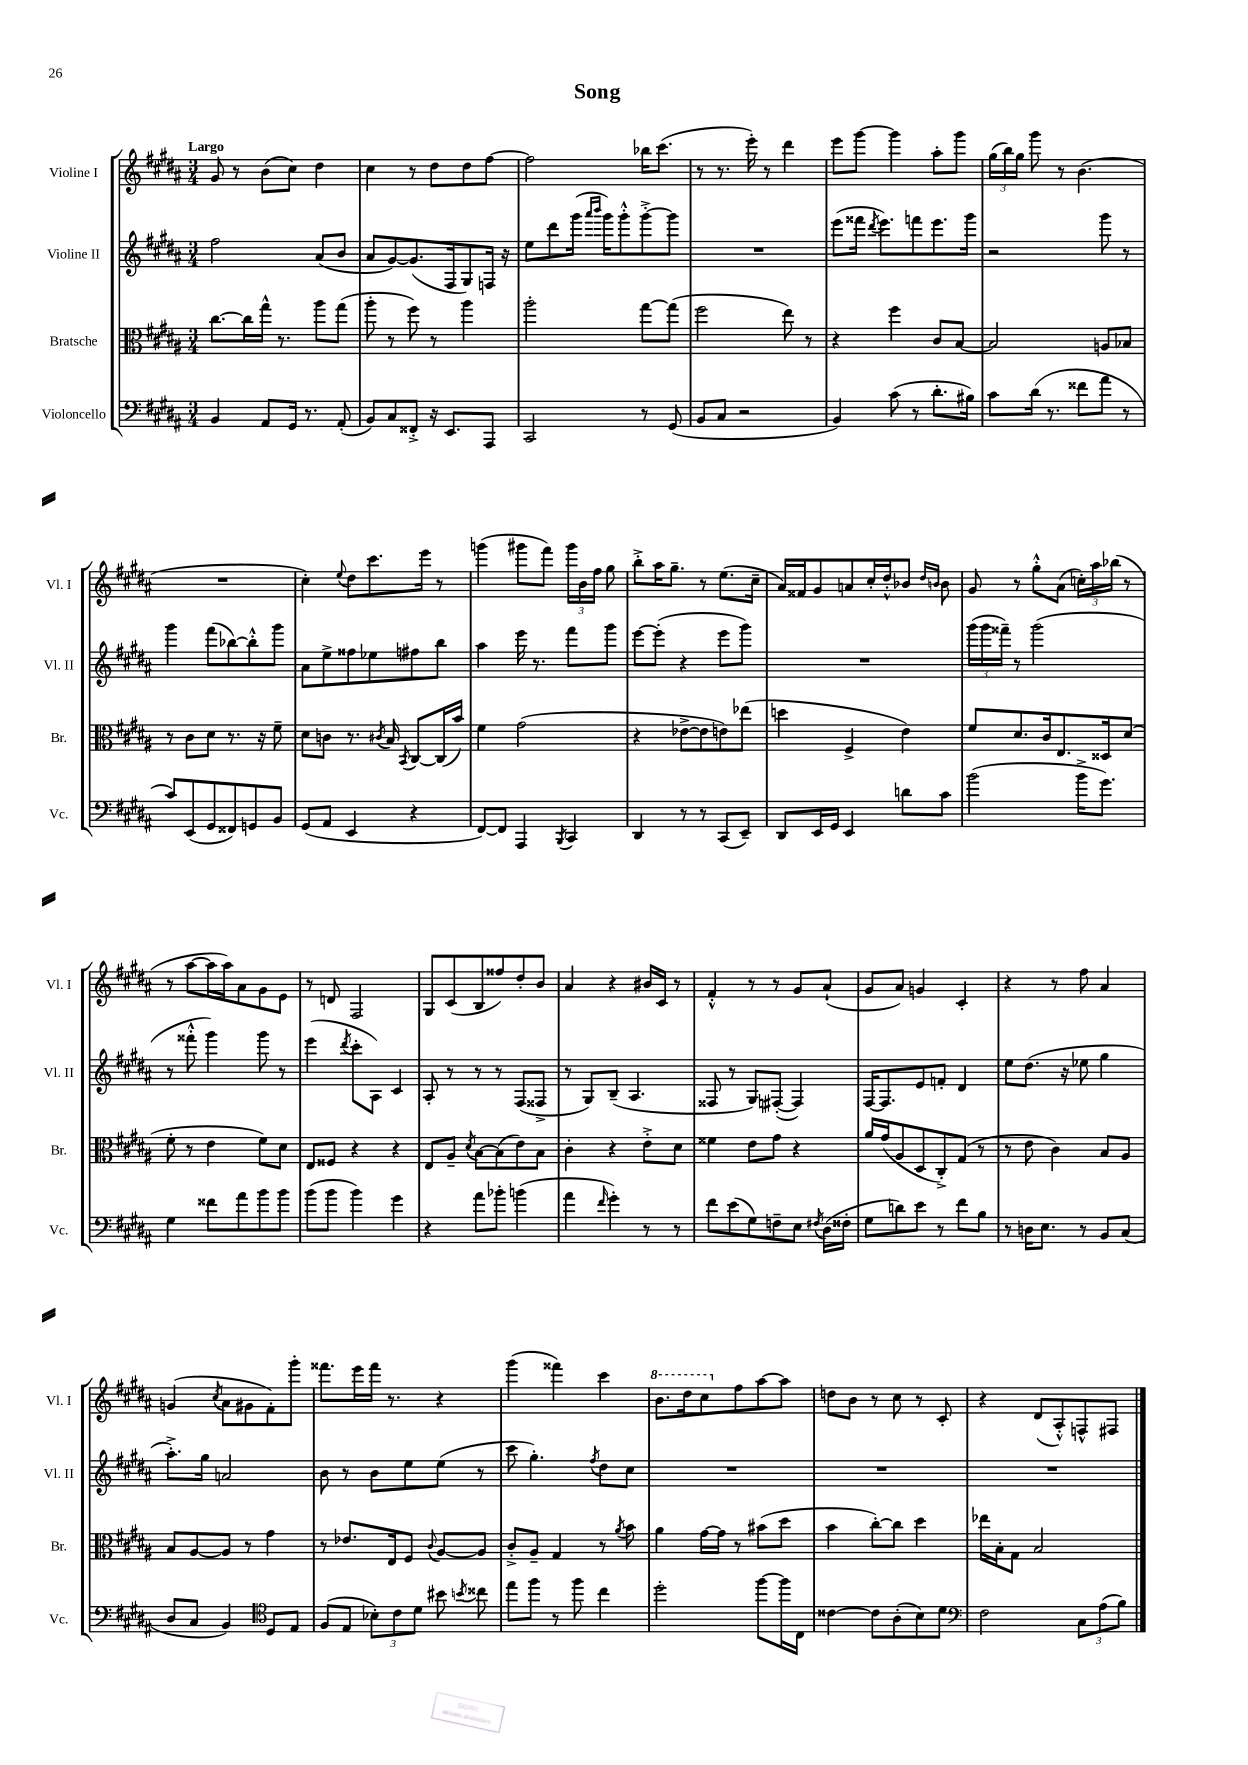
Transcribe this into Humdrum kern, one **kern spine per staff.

**kern	**kern	**kern	**kern
*part4	*part3	*part2	*part1
*staff4	*staff3	*staff2	*staff1
*I"Violoncello	*I"Bratsche	*I"Violine II	*I"Violine I
*I'Vc.	*I'Br.	*I'Vl. II	*I'Vl. I
*clefF4	*clefC3	*clefG2	*clefG2
*k[f#c#g#d#a#]	*k[f#c#g#d#a#]	*k[f#c#g#d#a#]	*k[f#c#g#d#a#]
*M3/4	*M3/4	*M3/4	*M3/4
=1	=1	=1	=1
!	!	!	!LO:TX:a:B:t=Largo
4BB/	[8.cc#\L	2ff#\	8g#/
.	.	.	8r
.	16cc#\L]	.	.
8AA#/L	16gg#^^\JJ	.	(8b\L
.	8.r	.	.
16GG#/Jk	.	.	8cc#\J)
8.r	.	.	.
.	8aa#\L	(8a#/L	4dd#\
(8AA#'/	(8gg#\J	8b/J	.
=2	=2	=2	=2
8BB/L)	8aa#'\	8a#/L	4cc#\
8C#/	8r	[8g#/)	.
8FF##X'^/J	8ff#\)	(8.g#/]	8r
16r	8r	.	8dd#\L
8.EE/L	.	16F#/k	.
.	4aa#\	8G#/)	8dd#\
8AAA#/J	.	16Fn/Jk	[8ff#\J
.	.	16r	.
=3	=3	=3	=3
2CC#/	2aa#'\	8ee\L	2ff#\]
.	.	8ddd#\	.
.	.	(16ggg#\Jk	.
.	.	16qqaaa#/LL	.
.	.	16qqbbb/JJ	.
.	.	16ggg#\KL)	.
.	.	8ggg#'^^\	.
8r	[8gg#\L	[8ggg#'^\	16bb-X\KL
.	.	.	(8.ccc#\J
(8GG#/	(8gg#\J]	8ggg#\J]	.
=4	=4	=4	=4
8BB/L	2ff#\	2.r	8r
8C#/J	.	.	8.r
2r	.	.	.
.	.	.	16eee'\)
.	.	.	8r
.	8ee\)	.	4ddd#\
.	8r	.	.
=5	=5	=5	=5
4BB/)	4r	(8eee\L	8eee\L
.	.	16fff##X\Jk	[8ggg#\J
.	.	8qddd#/	.
.	.	8.eee\L)	.
(8c#\	4ff#\	.	4ggg#\]
8r	.	8fffn\	.
8.d#'\L	8c#/L	8.eee\	8aa#'\L
.	[8B/J	.	8ggg#\J
16B#X\Jk)	.	16ggg#\Jk	.
=6	=6	=6	=6
8c#\L	2B/]	2r	(24gg#\LL
.	.	.	24bb\)
.	.	.	24gg#\JJ
(16d#\Jk	.	.	8ggg#\
8.r	.	.	.
.	.	.	8r
8f##X\L	.	.	(4.b\
8a#\J	8An/L	8ggg#\	.
8r	8B-X/J	8r	.
!!LO:LB:g=z
=7	=7	=7	=7
8c#/L)	8r	4ggg#\	2.r
(8EE/	8c#\L	.	.
8GG#/	8d#\J	(8fff#\L	.
8FF##X/)	8.r	[8bb-X\)	.
8GGn/	.	8bb-'^^\]	.
.	16r	.	.
8BB/J	8f#~\	8ggg#\J	.
=8	=8	=8	=8
(8GG#/L	8d#\L	8a#\L	4cc#'\)
8AA#/J	8cn\J	8ee^\	.
.	.	.	8qqee/
4EE/	8.r	8ff##X\	8dd#\L
.	.	8ee-X\	8.ccc#\
.	8qc#X/	.	.
.	16B/	.	.
.	8qBB/	.	.
4r	[8C#/L	8ff#X\	.
.	.	.	16eee\Jk
.	(16C#/L]	8bb\J	8r
.	16b/JJ)	.	.
=9	=9	=9	=9
[8FF#/L)	4f#\	4aa#\	(4gggn\
8FF#/J]	.	.	.
4AAA#/	(2g#\	16eee\	8ggg#X\L
.	.	8.r	.
.	.	.	8fff#\J)
8qBBB/	.	.	.
4CC#/	.	8fff#\L	24ggg#\LL
.	.	.	24b\
.	.	.	24ff#\JJ
.	.	8ggg#\J	8gg#\
=10	=10	=10	=10
4DD#/	4r	[8eee\L	8bb'^\L
.	.	(8eee'\J]	16aa#\K
.	.	.	8.gg#~\J
8r	[8e-X^\L	4r	.
8r	8e-\]	.	8r
(8CC#/L	8en\)	8eee\L	(8.ee\L
8EE~/J)	(8ee-X\J	8ggg#\J)	.
.	.	.	16cc#~\Jk
=11	=11	=11	=11
8DD#/L	4ddn\	2.r	16a#/LL)
.	.	.	16f##X/J
16EE/L	.	.	8g#/
16GG#/JJ	.	.	.
4EE/	4F#^/	.	8an/
.	.	.	16cc#'/L
.	.	.	16dd#'^^/J
8dn\L	4e\)	.	8b-X/J
.	.	.	16qqdd#/LL
.	.	.	16qqbn/JJ
8c#\J	.	.	8b\
=12	=12	=12	=12
(2b\	8f#/L	(24ggg#\LL	8g#/
.	.	24ggg#\	.
.	.	24fff##X~\JJ)	.
.	8.d#/	8r	8r
.	.	(2ggg#\	8gg#'^^\L
.	16c#/k	.	.
.	8.E/	.	(8a#\J
16b^\KL	.	.	24ccn'\LL)
.	.	.	24aa#\
8.g#\J)	16D##X/k	.	.
.	.	.	(24bb-X\JJ
.	(8d#/J	.	8r
!!LO:LB:g=z
=13	=13	=13	=13
4G#\	8f#'\	8r	8r
.	8r	8fff##X'^^\	[8aa#\L
8f##X\L	4e\	4ggg#\)	16aa#\L]
.	.	.	16aa#\J)
8a#\	.	.	8a#\
8b\	8f#\L)	8ggg#\	8g#\
8b\J	8d#\J	8r	8e\J
=14	=14	=14	=14
(8b\L	8E/L	(4eee\	8r
8b\J	8F##X/J	.	8dn/
.	.	8qddd#/	.
4b\)	4r	8ccc#'\L	2F#/
.	.	8A#\J)	.
4g#\	4r	4c#/	.
=15	=15	=15	=15
4r	8E/L	8A#'/	8G#/L
.	8A#~/J	8r	(8c#/
.	8qd#/	.	.
8a#\L	[8B\L	8r	8B/
8b-X'\J	(8B\]	8r	8ff##X/)
(4bn\	8e\)	(8F#/L	8dd#'/
.	8B\J	8F##X^/J	8b/J
=16	=16	=16	=16
4a#\	4c#'\	8r	4a#/
.	.	8G#/L)	.
16qqf#/	.	.	.
4g#'\)	4r	(8B~/J	4r
.	.	4.A#/	.
8r	8e'^\L	.	16b#X/LL
.	.	.	16c#/JJ
8r	8d#\J	.	8r
=17	=17	=17	=17
8f#\L	4f##X\	8F##X/	4f#'^^/
(8e\	.	8r	.
8G#\)	8e\L	8G#/L)	8r
8Fn~\	8g#\J	([8F#X'/J	8r
8E\J	4r	4F#/])	8g#/L
8qF#X/	.	.	.
(16D#\LL	.	.	(8a#`/J
16F##X'\JJ	.	.	.
=18	=18	=18	=18
8G#\L	16a#/LL	[16F#/KL	8g#/L
.	(16g#/J	8.F#/]	.
8dn\)	8A#/	.	8a#/J)
8e\J	8D#/	8e/	4gn/
8r	8C#'^/)	8fn'/J	.
8f#\L	(8G#/J	4d#/	4c#'/
8B\J	8r	.	.
=19	=19	=19	=19
8r	8r	8ee\L	4r
16Dn\KL	8e\	(8.dd#\J	.
8.E\J	.	.	.
.	4c#\)	.	8r
.	.	16r	.
8r	.	8ee-X\	8ff#\
8BB/L	8B/L	4gg#\	4a#/
(8C#/J	8A#/J	.	.
!!LO:LB:g=z
=20	=20	=20	=20
8D#/L	8B/L	8.aa#'^\L)	(4gn/
8C#/J	[8A#/	.	.
.	.	16gg#\Jk	.
.	.	.	8qcc#/
4BB/)	8A#/J]	2an/	8a#\L
.	8r	.	8g#X\
*clefC4	*	*	*
8D#/L	4g#\	.	8f#'\)
8E/J	.	.	8ggg#'\J
=21	=21	=21	=21
(8F#/L	8r	8b\	8.fff##X\L
8E/J	8.e-X/L	8r	.
.	.	.	16eee\L
12B-X'\L)	.	8b\L	16fff##\JJ
.	16E/k	.	8.r
12c#\	.	.	.
.	8F#/J	8ee\	.
12d#\J	.	.	.
.	8qqc#/	.	.
8b#X\	[8A#/L	(8ee\J	4r
8qbn/	.	.	.
8cc##X\	8A#/J]	8r	.
=22	=22	=22	=22
8ee\L	8c#'^/L	8ccc#\	(4ggg#\
8ff#\J	8A#~/J	4.gg#'\)	.
8r	4G#/	.	4fff##X\)
8ff#\	.	.	.
.	.	8qff#/	.
4cc#\	8r	8dd#\L	4ccc#\
.	8qa#/	.	.
.	8b\	8cc#\J	.
=23	=23	=23	=23
*	*	*	*8va
2dd#'\	4a#\	2.r	8.bb\L
.	.	.	16ddd#\k
.	[16g#\LL	.	8ccc#\
.	16g#\JJ]	.	.
*	*	*	*X8va
.	8r	.	8ff#\
[8ff#\L	(8b#X\L	.	[8aa#\
16ff#\L]	8dd#\J	.	8aa#\J]
16C#\JJ	.	.	.
=24	=24	=24	=24
[4c##X\	4b\	2.r	8ddn\L
.	.	.	8b\J
8c##\L]	[8cc#'\L)	.	8r
(8A#'\	8cc#\J]	.	8cc#\
8B\)	4dd#\	.	8r
8d#\J	.	.	8c#'/
=25	=25	=25	=25
*clefF4	*	*	*
2F#\	16ee-X\LL	2.r	4r
.	16B'\J	.	.
.	8G#\J	.	.
.	2B/	.	(8d#/L
.	.	.	8A#'^^/)
12C#\L	.	.	8Fn^^/
(12A#\	.	.	.
.	.	.	8F#X/J
12B\J)	.	.	.
==	==	==	==
*-	*-	*-	*-
